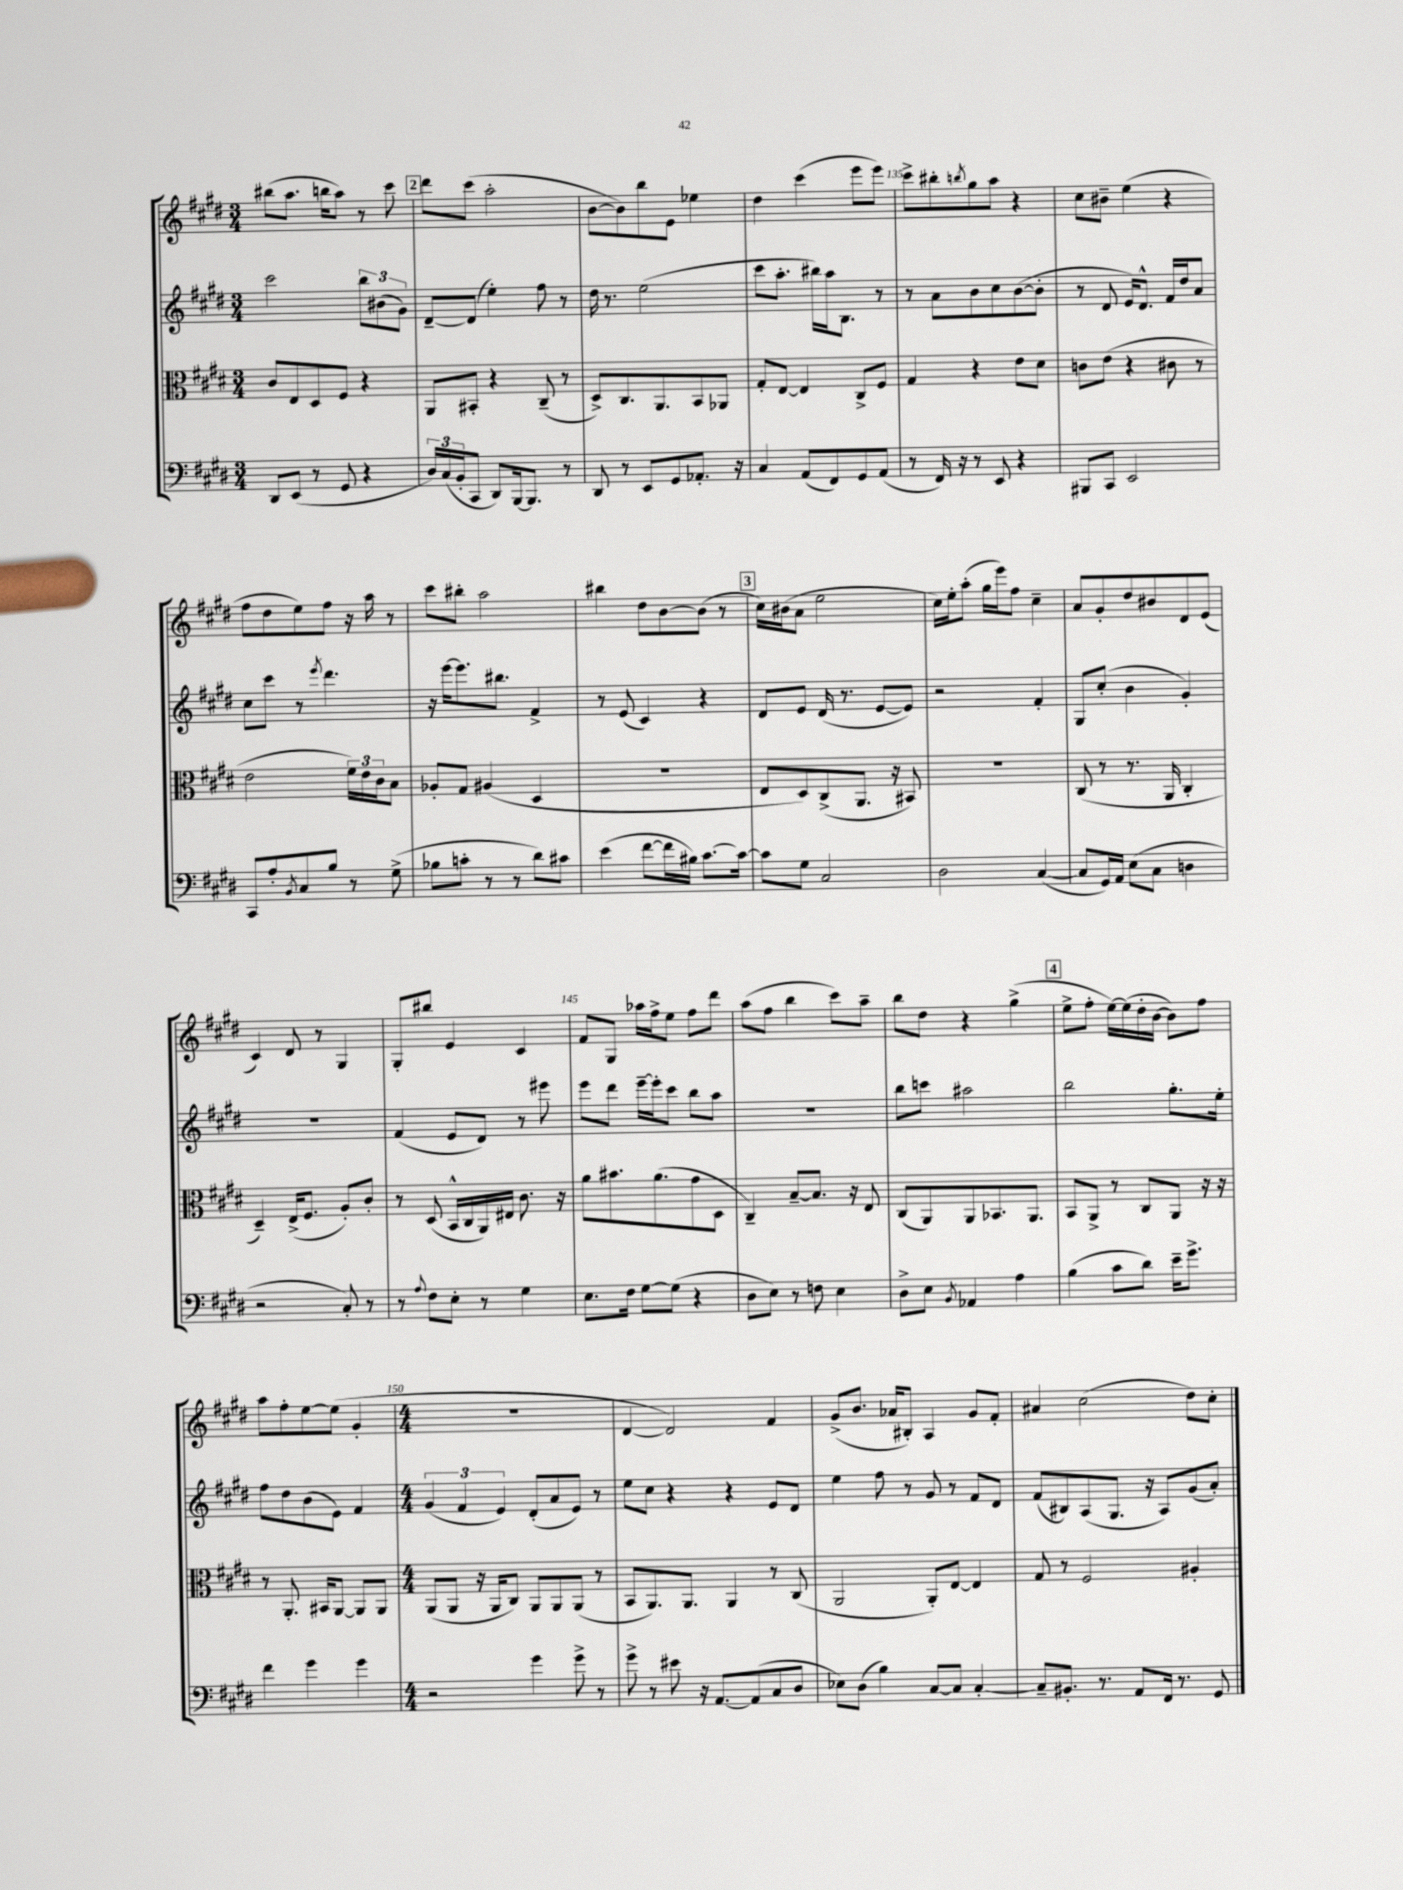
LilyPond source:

<<
\new StaffGroup <<
\new Staff = "s0" {
    \clef treble \key e \major \numericTimeSignature \time 3/4
    bis''8( a''8. b''16 a''8) r8 cis'''8 |
    \mark \markup { \box "2" } dis'''8 cis'''8( a''2-. |
    b'8~ b'8) b''8 e'8 ees''4 |
    dis''4 cis'''4( e'''8 e'''8) |
    cis'''8-> bis''8-. \acciaccatura { b''8 } gis''8 a''8 r4 |
    cis''8 bis'8-- e''4( r4 |
    fis''8 dis''8 e''8) fis''8 r16 a''16 r8 |
    cis'''8 bis''8-. a''2 |
    bis''4 dis''8 b'8~ b'8( r8 |
    \mark \markup { \box "3" } cis''16) bis'16( a'8 e''2 |
    cis''16) e''16-. a''8-.( gis''16 e'''16) fis''8 cis''4-- |
    a'8 gis'8-. dis''8 bis'8 dis'8 e'8( |
    cis'4) dis'8 r8 gis4 |
    gis8-. bis''8 e'4 cis'4 |
    fis'8 gis8 aes''16 fis''16-> e''8 fis''8 dis'''8 |
    a''8( fis''8 b''4 cis'''8) a''8-- |
    b''8 dis''8 r4 gis''4->( |
    \mark \markup { \box "4" } e''8-> fis''8-. e''16~) e''16( dis''16-. b'16~ b'8) fis''8 |
    a''8 fis''8-. e''8~ e''8( gis'4-. |
    \numericTimeSignature \time 4/4 R1 |
    dis'4~ dis'2) fis'4 |
    gis'8->( b'8. aes'16 bis8-.) a4 gis'8 fis'8-. |
    ais'4 cis''2( dis''8) cis''8-. \bar "|." |
}
\new Staff = "s1" {
    \clef treble \key e \major \numericTimeSignature \time 3/4
    cis'''2 \tuplet 3/2 { b''8 bis'8( gis'8) } |
    \mark \markup { \box "2" } dis'8~-- dis'8( e''4-.) fis''8 r8 |
    dis''16 r8. e''2( |
    cis'''8 a''8.-. bis''16) a''16 b8. r8 |
    r8 a'8 b'8 cis''8 b'8~( b'8-. |
    r8 dis'8 e'16) dis'8.-^ fis'16 dis''16 a'8 |
    cis''8 cis'''8 r8 \acciaccatura { e'''8 } dis'''4. |
    r16 e'''16~ e'''8. bis''8. fis'4-> |
    r8 e'8( cis'4) r4 |
    \mark \markup { \box "3" } dis'8 e'8 dis'16( r8. e'8~ e'8) |
    r2 fis'4-. |
    gis8 cis''8-.( b'4 gis'4-.) |
    R2. |
    fis'4( e'8 dis'8) r8 eis'''8 |
    e'''8 dis'''8 e'''16~-- e'''16-. cis'''8 b''8 a''8 |
    R2. |
    b''8 c'''8 ais''2 |
    \mark \markup { \box "4" } b''2 gis''8.-. e''16-. |
    fis''8 dis''8 b'8( e'8) fis'4 |
    \numericTimeSignature \time 4/4 \tuplet 3/2 { gis'4( fis'4 e'4) } dis'8-.( a'8 e'8) r8 |
    e''8 cis''8 r4 r4 e'8 dis'8 |
    e''4 fis''8 r8 gis'8 r8 fis'8 dis'8 |
    fis'8( bis8) a8( gis8. r16 a8) gis'8( a'8-.) \bar "|." |
}
\new Staff = "s2" {
    \clef alto \key e \major \numericTimeSignature \time 3/4
    cis'8 e8 dis8 fis8 r4 |
    \mark \markup { \box "2" } a,8 bis,8-. r4 cis8--( r8 |
    dis8->) cis8. a,8. b,8 aes,8 |
    gis8-. e8~ e4 cis8-> fis8 |
    gis4 r4 e'8 dis'8 |
    c'8 e'8( r4 cis'8 r8 |
    e'2 \tuplet 3/2 { fis'16) e'16 cis'16 } b8 |
    aes8-. gis8 ais4( dis4 |
    R2. |
    \mark \markup { \box "3" } e8 dis8) cis8->( a,8. r16 bis,8) |
    R2. |
    cis8( r8 r8. a,16 cis4-. |
    dis4--) e16->( fis8. a8-.) cis'8-. |
    r8 dis8( b,16-^ cis16 a,16) eis16 cis'8. r16 |
    a'8 bis'8. a'8.( gis'8 dis8 |
    cis4--) b8~-- b8. r16 e8 |
    cis8( a,8) a,8 bes,8. a,8. |
    \mark \markup { \box "4" } b,8 a,8-> r8 cis8 a,8 r16 r16 |
    r8 a,8.-. bis,16 a,8~ a,8 a,8 |
    \numericTimeSignature \time 4/4 a,8( a,8 r16 a,16 cis8) a,8 a,8 a,8( r8 |
    b,8 a,8.) a,8. a,4 r8 cis8( |
    a,2 a,8-.) e8~ e4 |
    gis8 r8 fis2 ais4-. \bar "|." |
}
\new Staff = "s3" {
    \clef bass \key e \major \numericTimeSignature \time 3/4
    dis,8 e,8( r8 gis,8 r4 |
    \mark \markup { \box "2" } \tuplet 3/2 { dis16) cis16( b,16-. } cis,8 dis,8) b,,16~ b,,8. r8 |
    dis,8 r8 e,8 gis,8 aes,8.-. r16 |
    cis4 a,8( fis,8) gis,8 a,8( |
    r8 fis,16) r16 r8 e,8 r4 |
    bis,,8 cis,8 e,2 |
    cis,8 a8-. \acciaccatura { b,8 } cis8 b8 r8 gis8->( |
    bes8 c'8-. r8 r8 dis'8) cis'8 |
    e'4( fis'8~ fis'16 bis16) cis'8.~ cis'16~ |
    \mark \markup { \box "3" } cis'8 gis8 cis2 |
    dis2 cis4~( |
    cis8 gis,16) a,16 e8( cis8 d4 |
    r2 cis8-.) r8 |
    r8 \appoggiatura { a8 } fis8 e8-. r8 gis4 |
    e8. fis16 gis8~ gis8( r4 |
    dis8 e8) r8 f8 e4 |
    dis8-> e8 \acciaccatura { b,8 } aes,4 a4 |
    \mark \markup { \box "4" } b4( cis'8 dis'8) e'16-- gis'8.-> |
    fis'4 gis'4 gis'4 |
    \numericTimeSignature \time 4/4 r2 gis'4 gis'8-> r8 |
    gis'8-> r8 eis'8 r16 a,8.~ a,8( cis8 dis8 |
    ees8) dis8( b4) cis8~ cis8 cis4~-. |
    cis8-- bis,8.-. r8. a,8 fis,16 r8. gis,8 \bar "|." |
}
>>
>>
\layout { \context { \Score currentBarNumber = #131 \override BarNumber.break-visibility = ##(#f #t #t) barNumberVisibility = #(every-nth-bar-number-visible 5) } }
